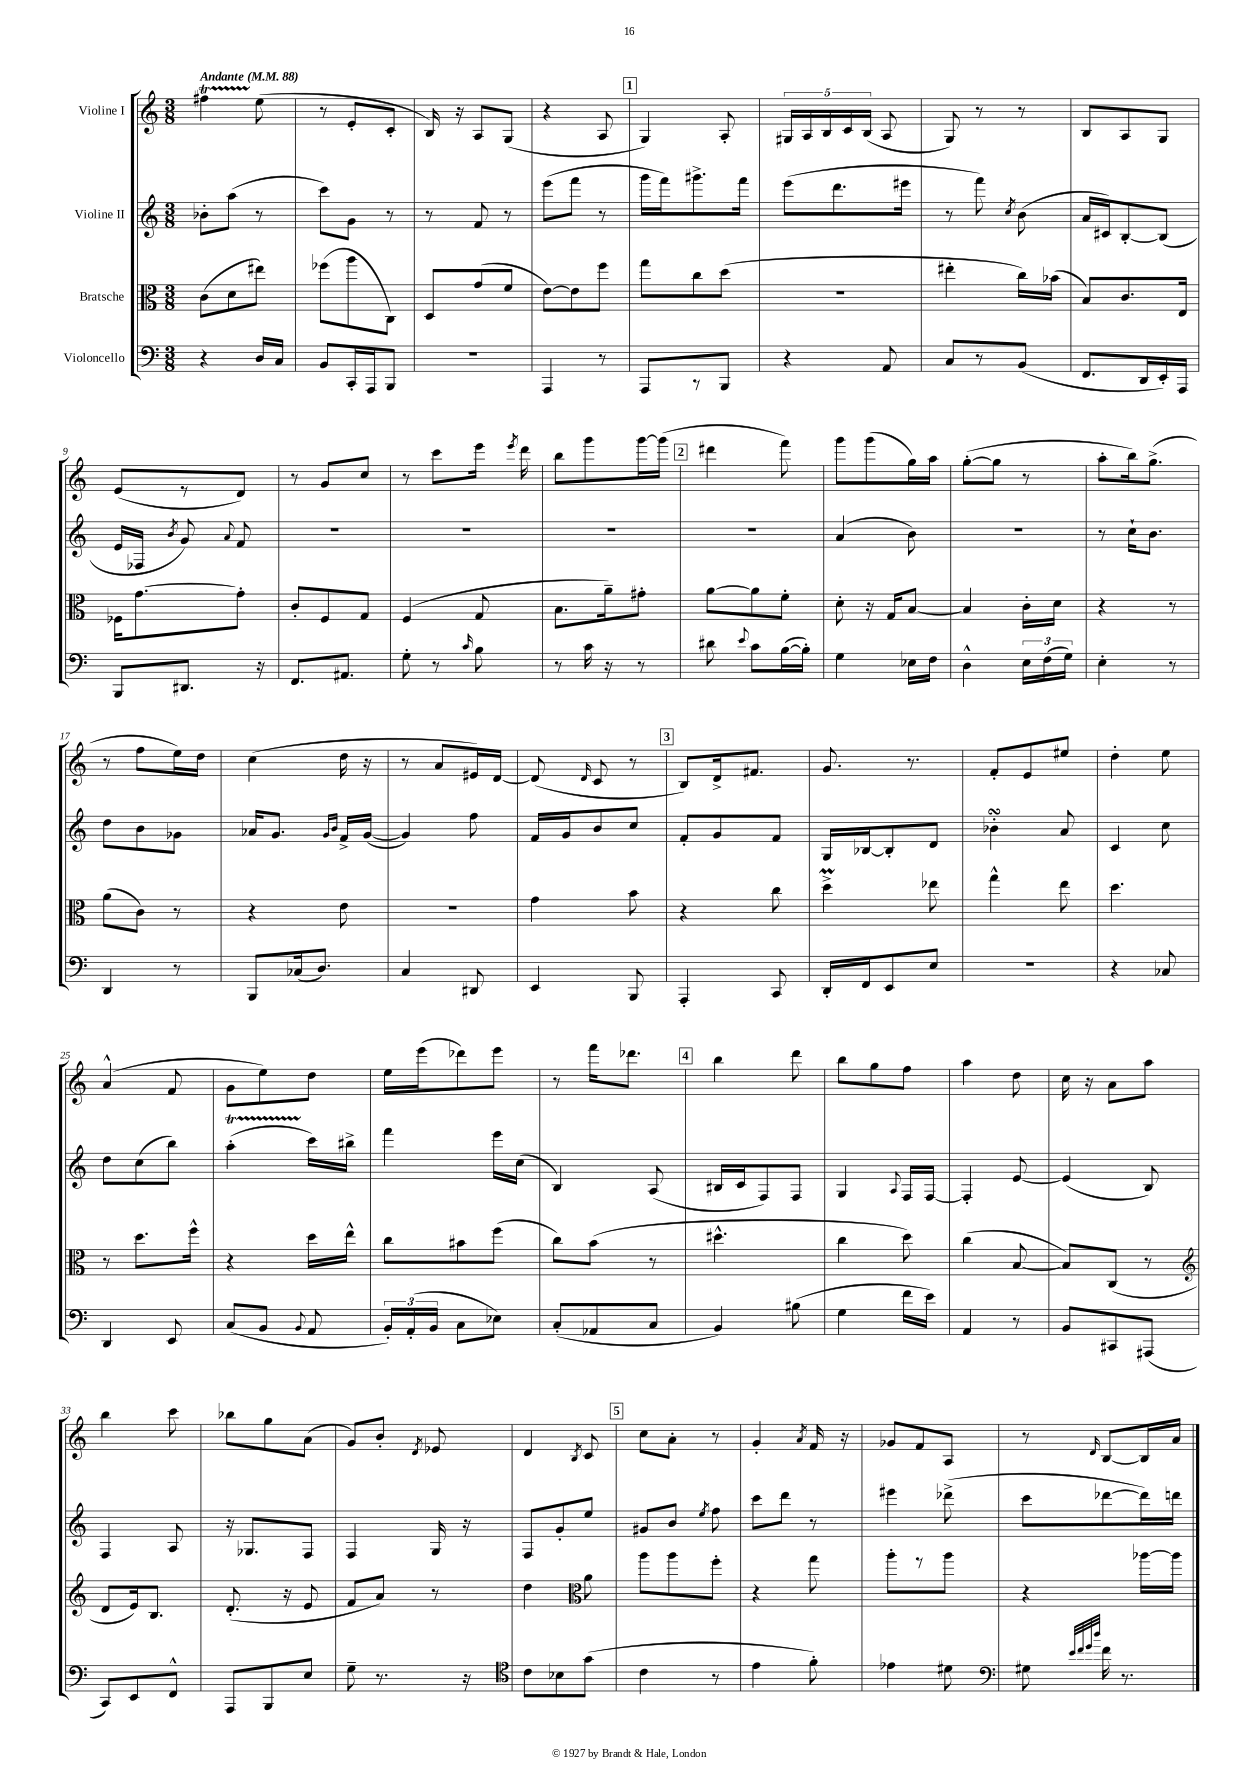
<<
\new StaffGroup <<
\new Staff = "s0" \with { instrumentName = "Violine I" } {
    \clef treble \key c \major \numericTimeSignature \time 3/8 \tempo "Andante" 4 = 88
    \autoBeamOff fis''4\startTrillSpan e''8\stopTrillSpan( |
    r8 e'8[-. c'8]-. |
    b16) r16 a8[ g8]( |
    r4 a8 |
    \mark \markup { \box "1" } g4) a8-. |
    \tuplet 5/4 { gis16[ a16 b16 c'16 b16]( } a8 |
    g8) r8 r8 |
    b8[ a8 g8] |
    e'8[( r8 d'8]) |
    r8 g'8[ c''8] |
    r8 c'''8[ e'''16] \acciaccatura { e'''8 } d'''16 |
    b''8[ g'''8 g'''16~ g'''16]( |
    \mark \markup { \box "2" } dis'''4 f'''8) |
    g'''8[ g'''8( g''16) a''16] |
    g''8[~-.( g''8] r8 |
    a''8[-. b''16) g''8.]->( |
    r8 f''8[ e''16) d''16] |
    c''4( d''16 r16 |
    r8 a'8[ eis'16) d'16]~ |
    d'8( \grace { d'16 } c'8 r8 |
    \mark \markup { \box "3" } b8[) d'16-> fis'8.] |
    g'8. r8. |
    f'8[-. e'8 eis''8] |
    d''4-. e''8 |
    a'4-^( f'8 |
    g'8[ e''8) d''8] |
    e''16[ e'''16( des'''8) e'''8] |
    r8 f'''16[ des'''8.] |
    \mark \markup { \box "4" } b''4 d'''8 |
    b''8[ g''8 f''8] |
    a''4 d''8 |
    c''16 r16 a'8[ a''8] |
    b''4 c'''8 |
    bes''8[ g''8 a'8]( |
    g'8[) b'8]-. \acciaccatura { d'8 } ees'8 |
    d'4 \acciaccatura { b8 } c'8 |
    \mark \markup { \box "5" } c''8[ a'8]-. r8 |
    g'4-. \acciaccatura { a'8 } f'16 r16 |
    ges'8[ f'8 a8] |
    r8 \grace { d'16 } b8[~ b16 a'16] \bar "|." |
}
\new Staff = "s1" \with { instrumentName = "Violine II" } {
    \clef treble \key c \major \numericTimeSignature \time 3/8
    \autoBeamOff bes'8[-. a''8]( r8 |
    c'''8[) g'8] r8 |
    r8 f'8 r8 |
    e'''8[( f'''8] r8 |
    \mark \markup { \box "1" } g'''16[ f'''16) gis'''8.-> f'''16] |
    e'''8[( d'''8. eis'''16] |
    r8 f'''8) \acciaccatura { c''8 } b'8( |
    a'16[ cis'16) b8~-. b8]( |
    e'16[ fes16] \acciaccatura { b'8 } g'8) \appoggiatura { a'8 } f'8 |
    R4. |
    R4. |
    R4. |
    \mark \markup { \box "2" } R4. |
    a'4( b'8) |
    R4. |
    r8 c''16[-! b'8.] |
    d''8[ b'8 ges'8] |
    aes'16[ g'8.] \grace { g'16[ b'16] } f'16[-> g'16]~( |
    g'4) f''8 |
    f'16[ g'16 b'8 c''8] |
    \mark \markup { \box "3" } f'8[-. g'8 f'8] |
    g16[ bes16~ bes8-. d'8] |
    bes'4-.\turn a'8 |
    c'4 c''8 |
    d''8[ c''8( b''8]) |
    a''4-.\startTrillSpan( c'''16[\stopTrillSpan) bis''16]-> |
    f'''4 e'''16[ c''16]( |
    b4) a8( |
    \mark \markup { \box "4" } bis16[ c'16 f8) f8] |
    g4 \appoggiatura { a8 } f16[ f16]~ |
    f4-. e'8~ |
    e'4( b8) |
    f4 a8 |
    r16 ges8.[ f8] |
    f4 g16 r16 |
    f8[ g'8-. e''8] |
    \mark \markup { \box "5" } gis'8[ b'8] \acciaccatura { e''8 } f''8 |
    c'''8[ d'''8] r8 |
    eis'''4 des'''8->( |
    c'''8[ des'''8~ des'''16) d'''16] \bar "|." |
}
\new Staff = "s2" \with { instrumentName = "Bratsche" } {
    \clef alto \key c \major \numericTimeSignature \time 3/8
    \autoBeamOff c'8[( d'8 eis''8]) |
    fes''8[( a''8 c8]) |
    d8[ g'8( f'8] |
    e'8[~) e'8 f''8] |
    \mark \markup { \box "1" } g''8[ c''8 d''8]( |
    R4. |
    eis''4-. c''16[) bes'16]( |
    b8[) c'8. e16] |
    fes16[ g'8.~ g'8]-. |
    c'8[-. f8 g8] |
    f4( g8 |
    b8.[ a'16--) gis'8]-. |
    \mark \markup { \box "2" } a'8[~ a'8 f'8]-. |
    d'8-. r16 g16[ b8]~ |
    b4 c'16[-. d'16] |
    r4 r8 |
    a'8[( c'8]) r8 |
    r4 e'8 |
    R4. |
    g'4 b'8 |
    \mark \markup { \box "3" } r4 c''8 |
    d''4->\prall ees''8 |
    g''4-^ e''8 |
    d''4. |
    r8 d''8.[ f''16]-^ |
    r4 d''16[ e''16]-^ |
    c''8[ bis'8 f''8]( |
    c''8[) b'8]( r8 |
    \mark \markup { \box "4" } dis''4.-^ |
    c''4 d''8) |
    c''4( b8~ |
    b8[) c8]( r8 |
    \clef treble d'8[ e'16) b8.] |
    d'8.-.( r16 e'8 |
    f'8[ a'8]) r8 |
    d''4 \clef alto a'8 |
    \mark \markup { \box "5" } a''8[ a''8 f''8]-. |
    r4 g''8 |
    a''8[-. r8 a''8] |
    r4 aes''16[~ aes''16] \bar "|." |
}
\new Staff = "s3" \with { instrumentName = "Violoncello" } {
    \clef bass \key c \major \numericTimeSignature \time 3/8
    \autoBeamOff r4 d16[ c16] |
    b,8[ c,16-. a,,16 b,,8] |
    r4. |
    a,,4 r8 |
    \mark \markup { \box "1" } a,,8[ r8 b,,8] |
    r4 a,8 |
    c8[ r8 b,8]( |
    f,8.[ d,16 e,16-.) a,,16] |
    b,,8[ dis,8.] r16 |
    f,8.[ ais,8.] |
    g8-. r8 \grace { c'16 } b8 |
    r8 c'16 r16 r8 |
    \mark \markup { \box "2" } dis'8 \appoggiatura { e'8 } c'8[ b16~( b16]-.) |
    g4 ees16[ f16] |
    d4-^ \tuplet 3/2 { e16[ f16( g16]) } |
    e4-. r8 |
    d,4 r8 |
    b,,8[ ces16( d8.]) |
    c4 dis,8 |
    e,4 b,,8 |
    \mark \markup { \box "3" } a,,4-. c,8 |
    d,16[-. f,16 e,8 e8] |
    R4. |
    r4 ces8 |
    d,4 e,8 |
    c8[( b,8] \appoggiatura { b,8 } a,8 |
    \tuplet 3/2 { b,16[-.) a,16-.( b,16] } c8[ ees8]) |
    c8[-.( aes,8 c8] |
    \mark \markup { \box "4" } b,4) bis8( |
    g4 f'16[ e'16]) |
    a,4 r8 |
    b,8[ cis,8 ais,,8]( |
    c,8[) e,8 f,8]-^ |
    a,,8[ b,,8 e8] |
    g8-- r8. r16 |
    \clef tenor c'8[ bes8 g'8]( |
    \mark \markup { \box "5" } c'4 r8 |
    e'4 f'8-.) |
    ees'4 dis'8 |
    \clef bass gis8 \grace { e'32[ f'32 g'32 d''32] } f'16 r8. \bar "|." |
}
>>
>>
